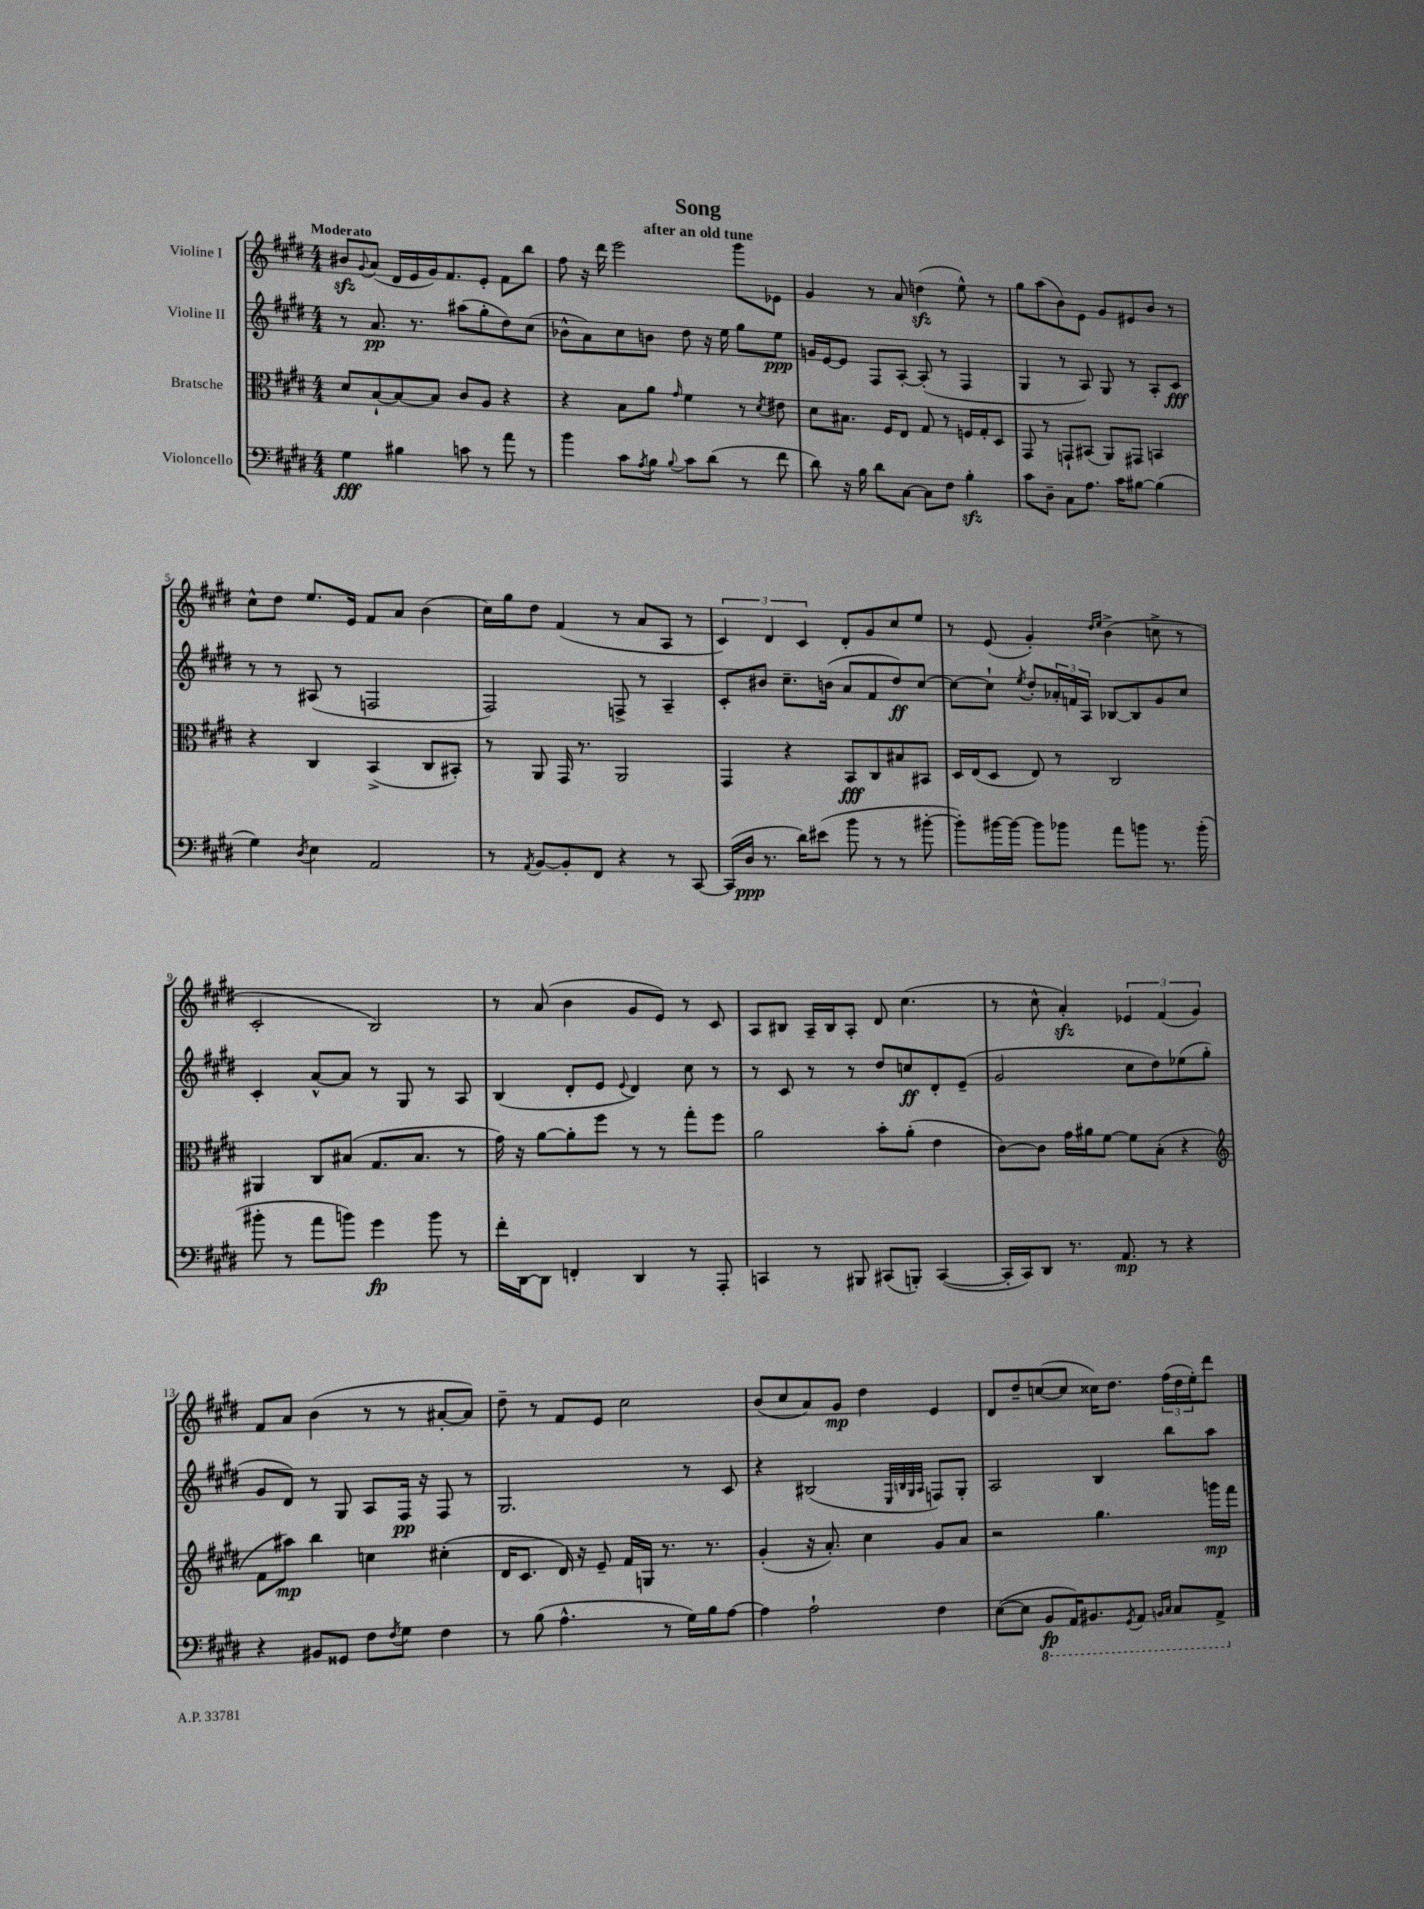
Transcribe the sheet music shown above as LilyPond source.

\header { title = "Song" subtitle = "after an old tune" }
<<
\new StaffGroup <<
\new Staff = "s0" \with { instrumentName = "Violine I" } {
    \clef treble \key e \major \numericTimeSignature \time 4/4 \tempo "Moderato"
    bis'8\sfz \appoggiatura { gis'8 } a'8( dis'16 e'16 gis'16) fis'8. e'8-. fis'8 b''8 |
    fis''8 r16 dis'''16 e'''2 gis'''8 ees'8 |
    gis'4 r8 a'8 d''4\sfz( e''8-^) r8 |
    gis''8 a''8( b'8) e'8 gis'8 eis'8 b'8 r8 |
    cis''8-^ dis''8 e''8. e'16 fis'8 a'8 b'4( |
    cis''16) gis''16 dis''8 fis'4( r8 a'8 a8 r8 |
    \tuplet 3/2 { cis'4) dis'4 cis'4 } dis'8-. gis'8 cis''8 e''8 |
    r8 e'8( gis'4-.) \grace { dis''16 e''16 } b'4->( c''8-> r8 |
    cis'2-. b2) |
    r8 a'8( b'4 gis'8 e'8) r8 cis'8 |
    a8 bis8 a16-- bis16 a8-. dis'8 cis''4.( |
    r8 cis''8-^ a'4-.\sfz) \tuplet 3/2 { ees'4 fis'4( gis'4) } |
    fis'8 a'8 b'4( r8 r8 ais'8~-. ais'8) |
    dis''8-- r8 fis'8 e'8 cis''2 |
    b'8( cis''8 a'8) gis'8\mp dis''4 e'4 |
    dis'8 dis''8-- c''8~( c''8 cisis''16) dis''8. \tuplet 3/2 { fis''16( dis''16 e''16-.) } dis'''8 \bar "|." |
}
\new Staff = "s1" \with { instrumentName = "Violine II" } {
    \clef treble \key e \major \numericTimeSignature \time 4/4
    r8 a'8.\pp r8. ais''8( gis''8-. dis''8) cis''8( |
    bes'8-^ a'8) cis''8 b'8 dis''8 r16 e''16 gis''8 e''8\ppp |
    g'16 e'16~ e'8 fis8 a8~-. a8-.( r8 fis4 |
    gis4 r8 a8) gis8 r8 a8-. cis'8\fff |
    r8 r8 ais8( r8 f2 |
    fis2) f8-> r8 a4-- |
    cis'8-. bis'8 cis''8.-- b'16( a'8 fis'8 dis''8\ff) cis''8~ |
    cis''8~ cis''8-! \acciaccatura { e''8 } dis''8-. \tuplet 3/2 { aes'16-. f'16 a16 } bes8~ bes8 gis'8 cis''8 |
    cis'4-. a'8~-^ a'8 r8 gis8 r8 a8 |
    b4( dis'8-. e'8 \appoggiatura { e'8 } dis'4) cis''8 r8 |
    r8 cis'8 r8 r8 dis''8 c''8\ff dis'8-. e'8--( |
    gis'2 cis''8 dis''8) ees''8( gis''8-. |
    gis'8 dis'8) r8 gis8 a8 fis16\pp r16 fis8 r8 |
    gis2. r8 cis'8 |
    r4 bis2( \grace { e32 b32 gis32 a32 } f8) gis8-. |
    a2 b4 b''8 a''8 \bar "|." |
}
\new Staff = "s2" \with { instrumentName = "Bratsche" } {
    \clef alto \key e \major \numericTimeSignature \time 4/4
    dis'8 b8~-! b8~ b8 cis'8 a8 r4 |
    r4 b8 a'8 \grace { gis'16 } fis'4 r8 \acciaccatura { dis'8 } eis'8 |
    dis'8 bis8. fis16 e8 gis8 r8 f16 gis16-. dis8 |
    gis,8 r8 g,8-! bis,8( a,8) gis,8 b,4 |
    r4 cis4 b,4->( cis8 bis,8-.) |
    r8 a,8 gis,16 r8. a,2 |
    gis,4 r4 b,8\fff cis8 bis8 bis,8 |
    dis16 e16( dis8 e8) r8 cis2 |
    ais,4 cis8 bis8( gis8. bis8. r8 |
    gis'16) r16 a'8~ a'8-. fis''8 r8 r8 gis''8-. fis''8 |
    a'2 b'8-. a'8-.( e'4 |
    cis'8~) cis'8 gis'16 ais'16 fis'8~ fis'8 b8-.( r4 |
    \clef treble fis'8 ais''8\mp) b''4 c''4 cis''4-.( |
    dis'16 cis'8. dis'16) r16 e'8-- fis'16 g16 r8. r8. |
    gis'4-.( r16 a'8.-.) cis''4 gis'8 a'8 |
    r2 gis''4. g'''16\mp fis'''16 \bar "|." |
}
\new Staff = "s3" \with { instrumentName = "Violoncello" } {
    \clef bass \key e \major \numericTimeSignature \time 4/4
    gis4\fff bis4 c'8 r8 a'8 r8 |
    b'4 cis'8 \acciaccatura { a8 } b8 \appoggiatura { b8 } cis'8 dis'8( r8 fis'8 |
    dis'8) r16 b16 dis'8 cis8~ cis8 fis8 b4-.\sfz |
    cis'8 dis8-- cis8 a8. cis'16 bis8~ bis4( |
    gis4) \acciaccatura { dis8 } e4 a,2 |
    r8 \acciaccatura { a,8 } b,8~ b,8-. fis,8 r4 r8 cis,8~ |
    cis,16( dis16\ppp r8. dis'16) eis'8( b'8 r8 r8 bis'8~-. |
    bis'8-.) bis'16~ bis'16~ bis'8 bes'8 a'8 b'8 r8. b'16-.( |
    bis'8-. r8 a'8 b'8) gis'4\fp b'8 r8 |
    fis'16-. dis,16~ dis,8 f,4-. dis,4 r8 a,,8-. |
    c,4 r8 bis,,8 cis,8( b,,8-.) cis,4~( |
    cis,16-. cis,16) dis,8 r8. a,8.\mp r8 r4 |
    r4 bis,8 gisis,8 fis8 \acciaccatura { fis8 } gis8 fis4 |
    r8 b8( a4.-^ r8 gis16) b16 a8~ |
    a4 a2-! fis4 |
    e8~( e8 \ottava #-1 b,,8\fp a,,16) bis,,8. \acciaccatura { gis,,8 } a,,8 \grace { b,,16 cis,16 } cis,8 a,,8-> \ottava #0 \bar "|." |
}
>>
>>
